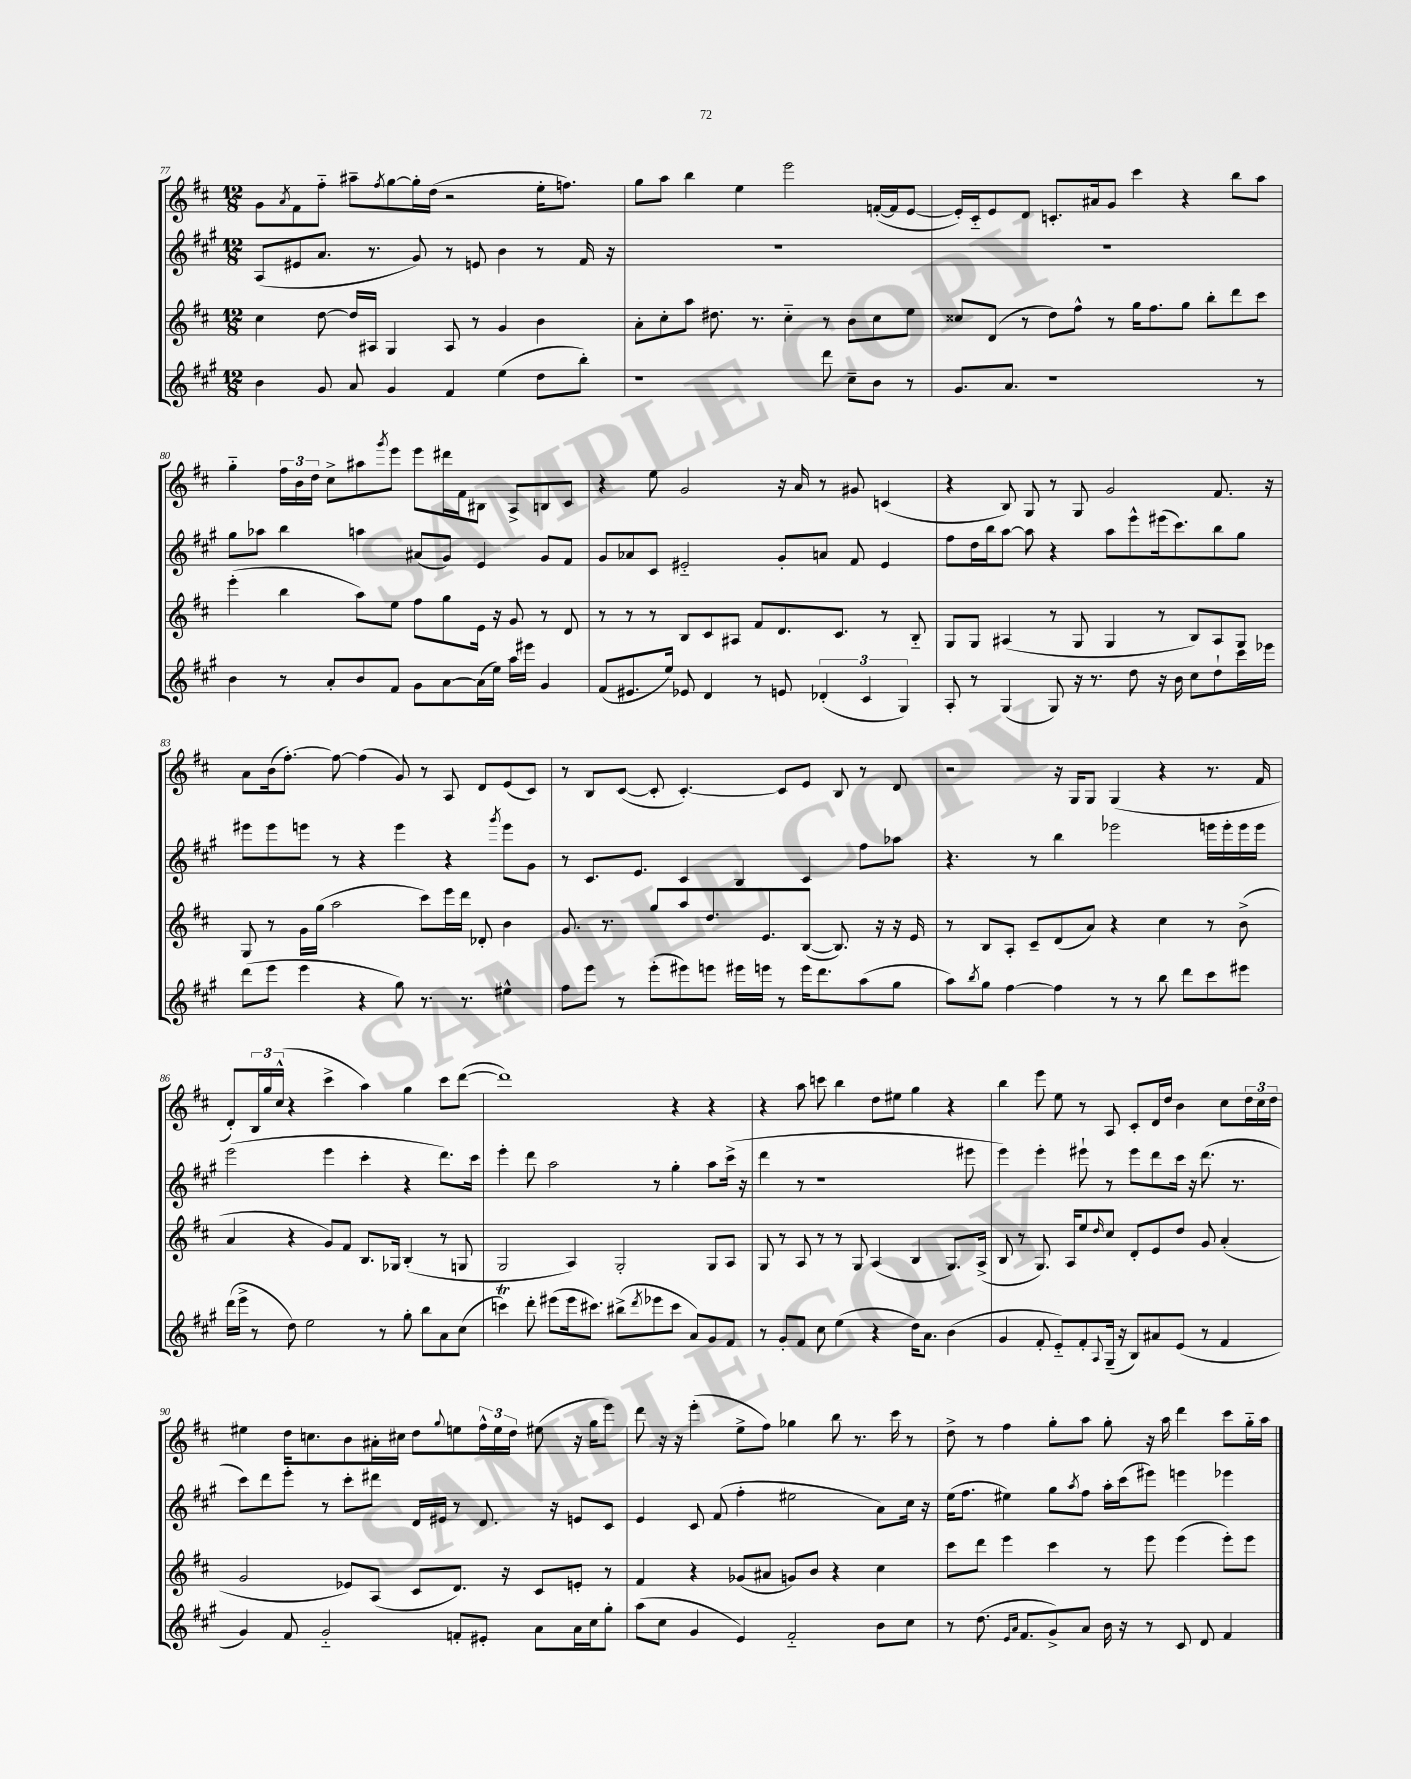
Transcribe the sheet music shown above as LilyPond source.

<<
\new StaffGroup <<
\new Staff = "s0" {
    \clef treble \key d \major \numericTimeSignature \time 12/8
    g'8 \acciaccatura { a'8 } fis'8 fis''8-_ ais''8-- \acciaccatura { fis''8 } g''8~ g''16-. d''16( r2 e''16-. f''8.) |
    g''8 a''8 b''4 e''4 e'''2 f'16~-.( f'16 e'8~ |
    e'16-.) cis'16-_ e'8 d'8 c'8.-. ais'16 g'8 cis'''4 r4 b''8 a''8 |
    g''4-_ \tuplet 3/2 { fis''16 b'16 d''16 } cis''8-> ais''8 \acciaccatura { g'''8 } e'''8 e'''8 dis'''16 fis'16 bis8 a8-> b8 cis'8 |
    r4 e''8 g'2 r16 a'16 r8 gis'8 c'4( |
    r4 b8) g8 r8 g8 g'2 fis'8. r16 |
    a'8 b'16( fis''8.~-.) fis''8~ fis''4( g'8) r8 a8 d'8 e'8( cis'8) |
    r8 b8 cis'8~( cis'8-. cis'4.~-.) cis'8 e'8 b8 r8 d'8 |
    r2 r16 g16 g8 g4( r4 r8. fis'16 |
    d'8-.) \tuplet 3/2 { b16 g''16 cis''16-^( } r4 cis'''4-> a''4) g''4 cis'''8 d'''8~( |
    d'''1) r4 r4 |
    r4 a''8 c'''8 b''4 d''8 eis''8 g''4 r4 |
    b''4 e'''8 e''8 r8 a8 cis'8-. d'16 d''16 b'4 cis''8 \tuplet 3/2 { d''16 cis''16 d''16 } |
    eis''4 d''16 c''8. b'8 ais'16-. cis''16 d''8 \appoggiatura { g''8 } e''8 \tuplet 3/2 { fis''16-^ e''16 d''16 } eis''8( r16 g''16 e'''8) |
    d'''8 r16 r16 e'''4-.( e''8-> fis''8) ges''4 b''8 r8. cis'''16 r8 |
    d''8-> r8 fis''4 g''8-. a''8 g''8-. r16 a''16 d'''4 cis'''8 g''16-_ a''16 \bar "|." |
}
\new Staff = "s1" {
    \clef treble \key a \major \numericTimeSignature \time 12/8
    a8( eis'8 a'8. r8. gis'8) r8 e'8 b'4 r8 fis'16 r16 |
    R1. |
    R1. |
    gis''8 aes''8 b''4 a''4 ais'8( gis'8) e'4 gis'8 fis'8 |
    gis'8 aes'8 cis'8 eis'2-_ gis'8-. a'8 fis'8 eis'4 |
    fis''8 d''16 b''16 a''8~ a''8 r4 a''8 e'''8-^ eis'''16( cis'''8.) b''8 gis''8 |
    eis'''8 eis'''8 e'''8 r8 r4 e'''4 r4 \acciaccatura { gis'''8 } e'''8 gis'8 |
    r8 cis'8. e'8. cis'4 b4 cis'4 fis''8 aes''8 |
    r4. r8 b''4 ees'''2 e'''16 e'''16-. e'''16 e'''16 |
    e'''2( e'''4 cis'''4-. r4 d'''8.) cis'''16 |
    e'''4-. d'''8 a''2 r8 gis''4-. a''8 cis'''16->( r16 |
    d'''4 r8 r1 eis'''8 |
    e'''4) e'''4-. eis'''8-! r8 eis'''8 d'''8 cis'''16 r16 d'''8.( r8. |
    cis'''8) d'''8 e'''8-. r8 cis'''8-. dis'''8 d'16 eis'16 r8 d'8. r16 e'8 cis'8 |
    e'4 cis'8 fis'8( fis''4-. eis''2 a'8) cis''16 r16 |
    e''16( fis''8. eis''4) gis''8 \acciaccatura { a''8 } fis''8 a''16-. cis'''16( eis'''8) e'''4 ees'''4 \bar "|." |
}
\new Staff = "s2" {
    \clef treble \key d \major \numericTimeSignature \time 12/8
    cis''4 d''8~ d''16 ais16 g4 ais8 r8 g'4 b'4 |
    a'8-. cis''8-. a''8 dis''8. r8. cis''4-_ r8 b'8 cis''8 e''8 |
    cisis''8 d'8( r8 d''8) fis''8-^ r8 g''16 fis''8. g''8 b''8-. d'''8 cis'''8 |
    e'''4-.( b''4 a''8) e''8 fis''8 g''8 e'16 r16 g'8 r8 d'8 |
    r8 r8 r8 b8 cis'8 ais8 fis'8 d'8. cis'8. r8 b8-_ |
    g8 g8 ais4( r8 g8 g4 r8 b8) ais8 g8 |
    g8 r8 g'16 g''16( a''2 cis'''8) e'''16 d'''16 des'8-. b'4 |
    g'8. r8. g''8 a''8 d''8. e'8. b8~( b8.) r16 r16 e'16 |
    r8 b8 a8-. cis'8-- d'8( a'8) r4 cis''4 r8 b'8->( |
    a'4 r4 g'8) fis'8 b8. ges16 b4-.( r8 g8 |
    g2 a4) g2-. g8 a8 |
    g8 r8 a8 r8 r8 g8 a4( b4 g8.) a16->( |
    b8 r8 g8.) a16 e''8 \grace { d''16 } cis''8 d'8-. e'8 d''8 g'8 a'4-.( |
    g'2 ees'8) a8( cis'8 d'8.) r16 cis'8 e'8-. r8 |
    fis'4 r4 ges'8( ais'8 g'8) b'8 r4 cis''4 |
    cis'''8 d'''8 e'''4 cis'''4 r8 e'''8 e'''4( e'''8-.) e'''8 \bar "|." |
}
\new Staff = "s3" {
    \clef treble \key a \major \numericTimeSignature \time 12/8
    b'4 gis'8 a'8 gis'4 fis'4 e''4( d''8 b''8-.) |
    r1 d'''8 cis''8-- b'8 r8 |
    gis'8. a'8. r1 r8 |
    b'4 r8 a'8-. b'8 fis'8 gis'8 a'8~ a'16( e''16) a''16 eis'''16 gis'4 |
    fis'8( eis'8. e''16) ees'8 d'4 r8 e'8 \tuplet 3/2 { des'4-.( cis'4 gis4) } |
    a8-. r8 gis4( gis8) r16 r8. d''8 r16 b'16 cis''8 d''8-! cis'''16 ees'''16 |
    d'''8( e'''8 e'''4 r4 gis''8) r8. r8. eis''4-^ |
    fis''8 e'''8 r8 e'''8-.( eis'''8) e'''8 eis'''16 e'''16 r8 e'''16 d'''8. a''8( gis''8 |
    a''8) \acciaccatura { b''8 } gis''8 fis''4~ fis''4 r8 r8 b''8 d'''8 cis'''8 eis'''8 |
    d'''16( e'''16-> r8 d''8) e''2 r8 gis''8-. b''8 a'8 cis''8( |
    c'''4\trill) d'''8-. eis'''8( eis'''16 cis'''8.) bis''8->( \acciaccatura { d'''8 } ees'''8 cis'''8 a'8) gis'8 fis'8 |
    r8 gis'8-. fis'8 cis''8 e''4( r4 d''16) a'8. b'4( |
    gis'4 fis'8-. e'8-_) fis'8-. \appoggiatura { a8 } gis16--( r16 b8) ais'8 e'8( r8 fis'4 |
    gis'4) fis'8 gis'2-_ f'8-. eis'8-. a'8 a'16 cis''16 gis''8-. |
    a''8( cis''8 gis'4 e'4) fis'2-_ b'8 cis''8 |
    r8 d''8.( \grace { e'16 a'16 } fis'8. gis'8->) a'8 b'16 r16 r8 cis'8 d'8 fis'4 \bar "|." |
}
>>
>>
\layout { \context { \Score currentBarNumber = #77 } }
